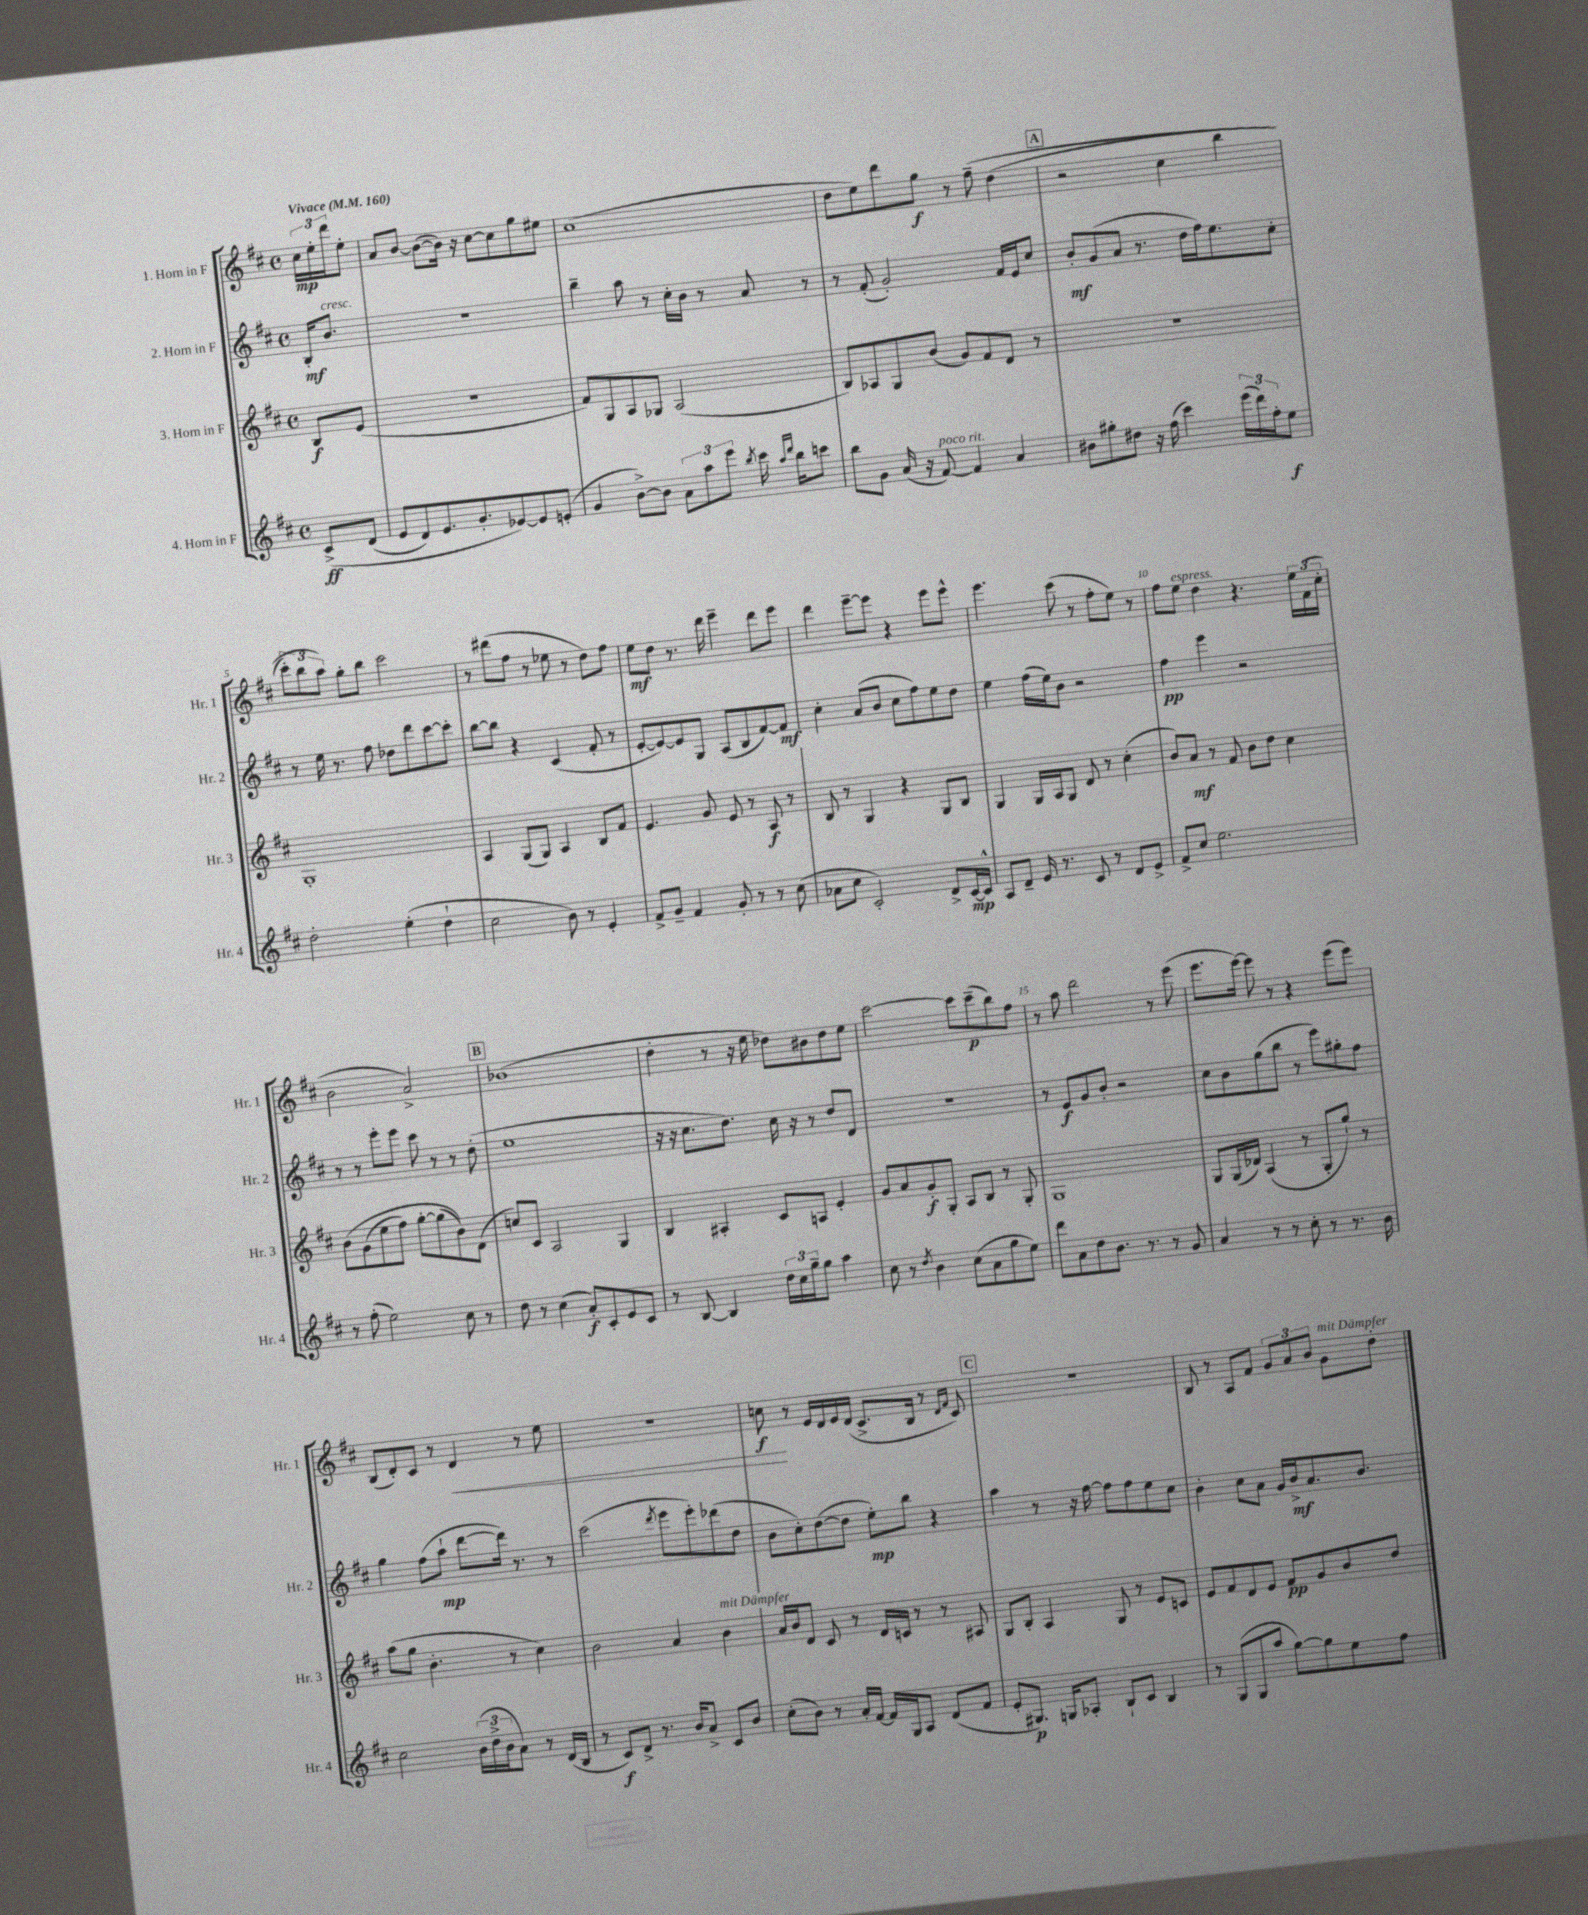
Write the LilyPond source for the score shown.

<<
\new StaffGroup <<
\new Staff = "s0" \with { instrumentName = "1. Horn in F" shortInstrumentName = "Hr. 1" } {
    \clef treble \key d \major \defaultTimeSignature \time 4/4 \partial 4 \tempo "Vivace" 4 = 160
    \tuplet 3/2 { cis''16\mp e''16-. d'''16 } e''8-. |
    a'8 b'8~ b'8~( b'16) r16 cis''8~ cis''8 g''8 eis''8 |
    cis''1( |
    d''8 e''8) d'''8 g''8\f r8 fis''8--\( d''4( |
    \mark \markup { \box "A" } r2 cis''4 b''4 |
    \tuplet 3/2 { cis'''8-.) b''8 a''8\) } g''8-. b''8 cis'''2 |
    r8 dis'''8( fis''8 r8 ees''8 r8 d''8) fis''8 |
    e''8\mf d''8 r8. d'''16 e'''4-- d'''8 e'''8 |
    d'''4 e'''8~-- e'''8 r4 e'''8 e'''8-^ |
    e'''4. cis'''8( r8 fis''8-. e''8) r8 |
    fis''8 e''8^\markup { \italic "espress." } d''4 r4. \tuplet 3/2 { e''16 fis'16( cis''16-. } |
    b'2 a'2->) |
    \mark \markup { \box "B" } bes'1( |
    d''4-. r8 r16 e''16 des''8) bis'8 des''8 e''8 |
    cis'''2~ cis'''8 cis'''8--\p( b''8) fis''8 |
    r8 a''8 d'''2 r8 e'''8( |
    e'''8. e'''16~) e'''8 r8 r4 e'''8( e'''8) |
    b8( d'8-.) cis'8 r8 d'4\< r8 e''8 |
    R1 |
    c''8\f\! r8 e'16 d'16 e'16 d'16( cis'8.-> b16 r8 \grace { d'16 fis'16 } cis'8) |
    \mark \markup { \box "C" } R1 |
    b8 r8 a8 fis'8 \tuplet 3/2 { g'8 a'8 b'8 } g'8^\markup { \italic "mit Dämpfer" } d''8-. \bar "|." |
}
\new Staff = "s1" \with { instrumentName = "2. Horn in F" shortInstrumentName = "Hr. 2" } {
    \clef treble \key d \major \defaultTimeSignature \time 4/4 \partial 4
    b16-.\mf b'8.^\markup { \italic "cresc." } |
    R1 |
    b''4-- a''8 r8 cis''16-. b'16 r8 a'8 r8 |
    r8 fis'8-.( g'2-.) fis'16 e'16 cis''8 |
    \mark \markup { \box "A" } b'8-.\mf g'8( a'8 r8. d''16 fis''16) e''8. cis''8-. |
    r8 e''16 r8. fis''8 des''8 d'''8 cis'''8~ cis'''8-. |
    b''8~ b''8 r4 cis'4( fis'8-. r8 |
    e'8~-. e'8~) e'8 g8 a8( b8 fis'8~) fis'8\mf |
    cis''4-. a'8( b'8 cis''8 fis''8) e''8 d''8 |
    e''4 fis''16( e''16) b'8 r2 |
    fis''4\pp e'''4 r2 |
    r8 r8 e'''8-. e'''8 cis'''8 r8 r8 d''8-.( |
    \mark \markup { \box "B" } e''1 |
    r16 r16 cis''8. d''8.) cis''16 r16 r8 d''8 d'8 |
    R1 |
    r8 e'8\f g'8 b'8-. r2 |
    cis''8 b'8 g''8( b''8 r8 e'''8) gis''8-. fis''8 |
    g''4 fis''8( a''8-!\mp d'''8~ d'''16) r8. r8 |
    cis'''2( \acciaccatura { d'''8 } e'''8 e'''8-.) des'''8( d''8 |
    b'8 cis''8-.) d''8~( d''8 e''8-.\mp) b''8 r4 |
    \mark \markup { \box "C" } a''4 r8 r16 fis''16~ fis''8 fis''8 e''8 cis''8 |
    b'4-. cis''8 a'8 g'16 b'16->\mf a'8. b'8. \bar "|." |
}
\new Staff = "s2" \with { instrumentName = "3. Horn in F" shortInstrumentName = "Hr. 3" } {
    \clef treble \key d \major \defaultTimeSignature \time 4/4 \partial 4
    b8\f e'8( |
    r1 |
    fis'8) g8 a8 ges8 a2( |
    b8) aes8 g8 b'8( g'8) fis'8 d'8 r8 |
    \mark \markup { \box "A" } r1 |
    g1-. |
    a4 g8( g8) a4 b8 fis'8 |
    e'4. g'8 e'8 r8 a8\f r8 |
    b8 r8 g4 r4 g8 b8 |
    g4 g16 a16 g8 d'8 r8 cis''4-.( |
    b'8) a'8\mf r8 fis'8 b'8 d''8 cis''4 |
    b'8\( g'8( e''8 fis''8) g''8~-. g''8( b'8)\) d'8( |
    \mark \markup { \box "B" } c''8) cis'8 a2 g4 |
    b4 ais4-. cis'8 a8 e'4-. |
    g'8 a'8 g'8-.\f g8-. a8 b8 r8 g8-. |
    g1 |
    g8 g16( des'16) a4( r8 g8-. g''8-!) r8 |
    a''8( g''8 b'4.-. r8 cis''4) |
    b'2 a'4 b'4^\markup { \italic "mit Dämpfer" } |
    a'16 b'16 d'8 cis'8 r8 d'16 c'16 r8 r8 ais8 |
    \mark \markup { \box "C" } g8 b8-. a4 g8 r8 e'8 c'8 |
    e'8 fis'8 d'8 e'8 fis'8\pp g'8 b'8 d''8 \bar "|." |
}
\new Staff = "s3" \with { instrumentName = "4. Horn in F" shortInstrumentName = "Hr. 4" } {
    \clef treble \key d \major \defaultTimeSignature \time 4/4 \partial 4
    cis'8->\ff\( d'8( |
    e'8 d'8) e'8. g'8.-. ees'8~\) ees'8 e'8-.( |
    g'4 b'8~->) b'8 \tuplet 3/2 { a'8 a''8 e'''8 } \acciaccatura { b''8 } cis'''16 \grace { a''16 d'''16 } b''16 c'''8 |
    b''8 g'8 a'16( r16 fis'8~^\markup { \italic "poco rit." }) fis'4 a'4 |
    \mark \markup { \box "A" } bis'8 gis''8-. dis''8 r16 fis''16( cis'''4) \tuplet 3/2 { e'''16( d'''16) fis''16-. } e''8\f |
    d''2-. e''4-.( d''4-! |
    cis''2 b'8) r8 e'4-. |
    fis'8-> g'8-- fis'4 g'8-. r8 r8 cis''8( |
    aes'8 cis''8 cis'2-.) d'8-> cis'16~\mp cis'16-^ |
    a8 d'8-- e'16 r8. cis'8 r8 d'8 e'8-> |
    fis'8-> cis''8 e''2. |
    r8 fis''8-.( e''2) cis''8 r8 |
    \mark \markup { \box "B" } d''8 r8 cis''4( a'8-.\f) cis'8-. e'8 cis'8 |
    r8 b8~ b4 \tuplet 3/2 { d''16 cis''16 g''16-- } g''8 a''4 |
    cis''8 r8 \acciaccatura { d''8 } b'4 cis''8( a'8 g''8 e''8) |
    d'''8 a'8 d''8 b'8. r8. r8 g'8 |
    a'4 r8 r8 cis''8-. r8 r8. b'16 |
    cis''2 \tuplet 3/2 { b'16( d''16-> b'16 } a'8) r8 d'16( b16 |
    r8 cis'8\f) d'8-> r8. b'16 a'8-> cis'8 b'8 |
    cis''8-.( b'8) r8 a'16-. fis'16~ fis'16 g16 a8 d'8( fis'8 |
    \mark \markup { \box "C" } e'8-. gis8.\p) g16 aes8-. b8-! cis'8 b4 |
    r8 g8( g8 a''8 g''8~) g''8 e''8 fis''8 \bar "|." |
}
>>
>>
\layout { \context { \Score \override BarNumber.break-visibility = ##(#f #t #t) barNumberVisibility = #(every-nth-bar-number-visible 5) } }
